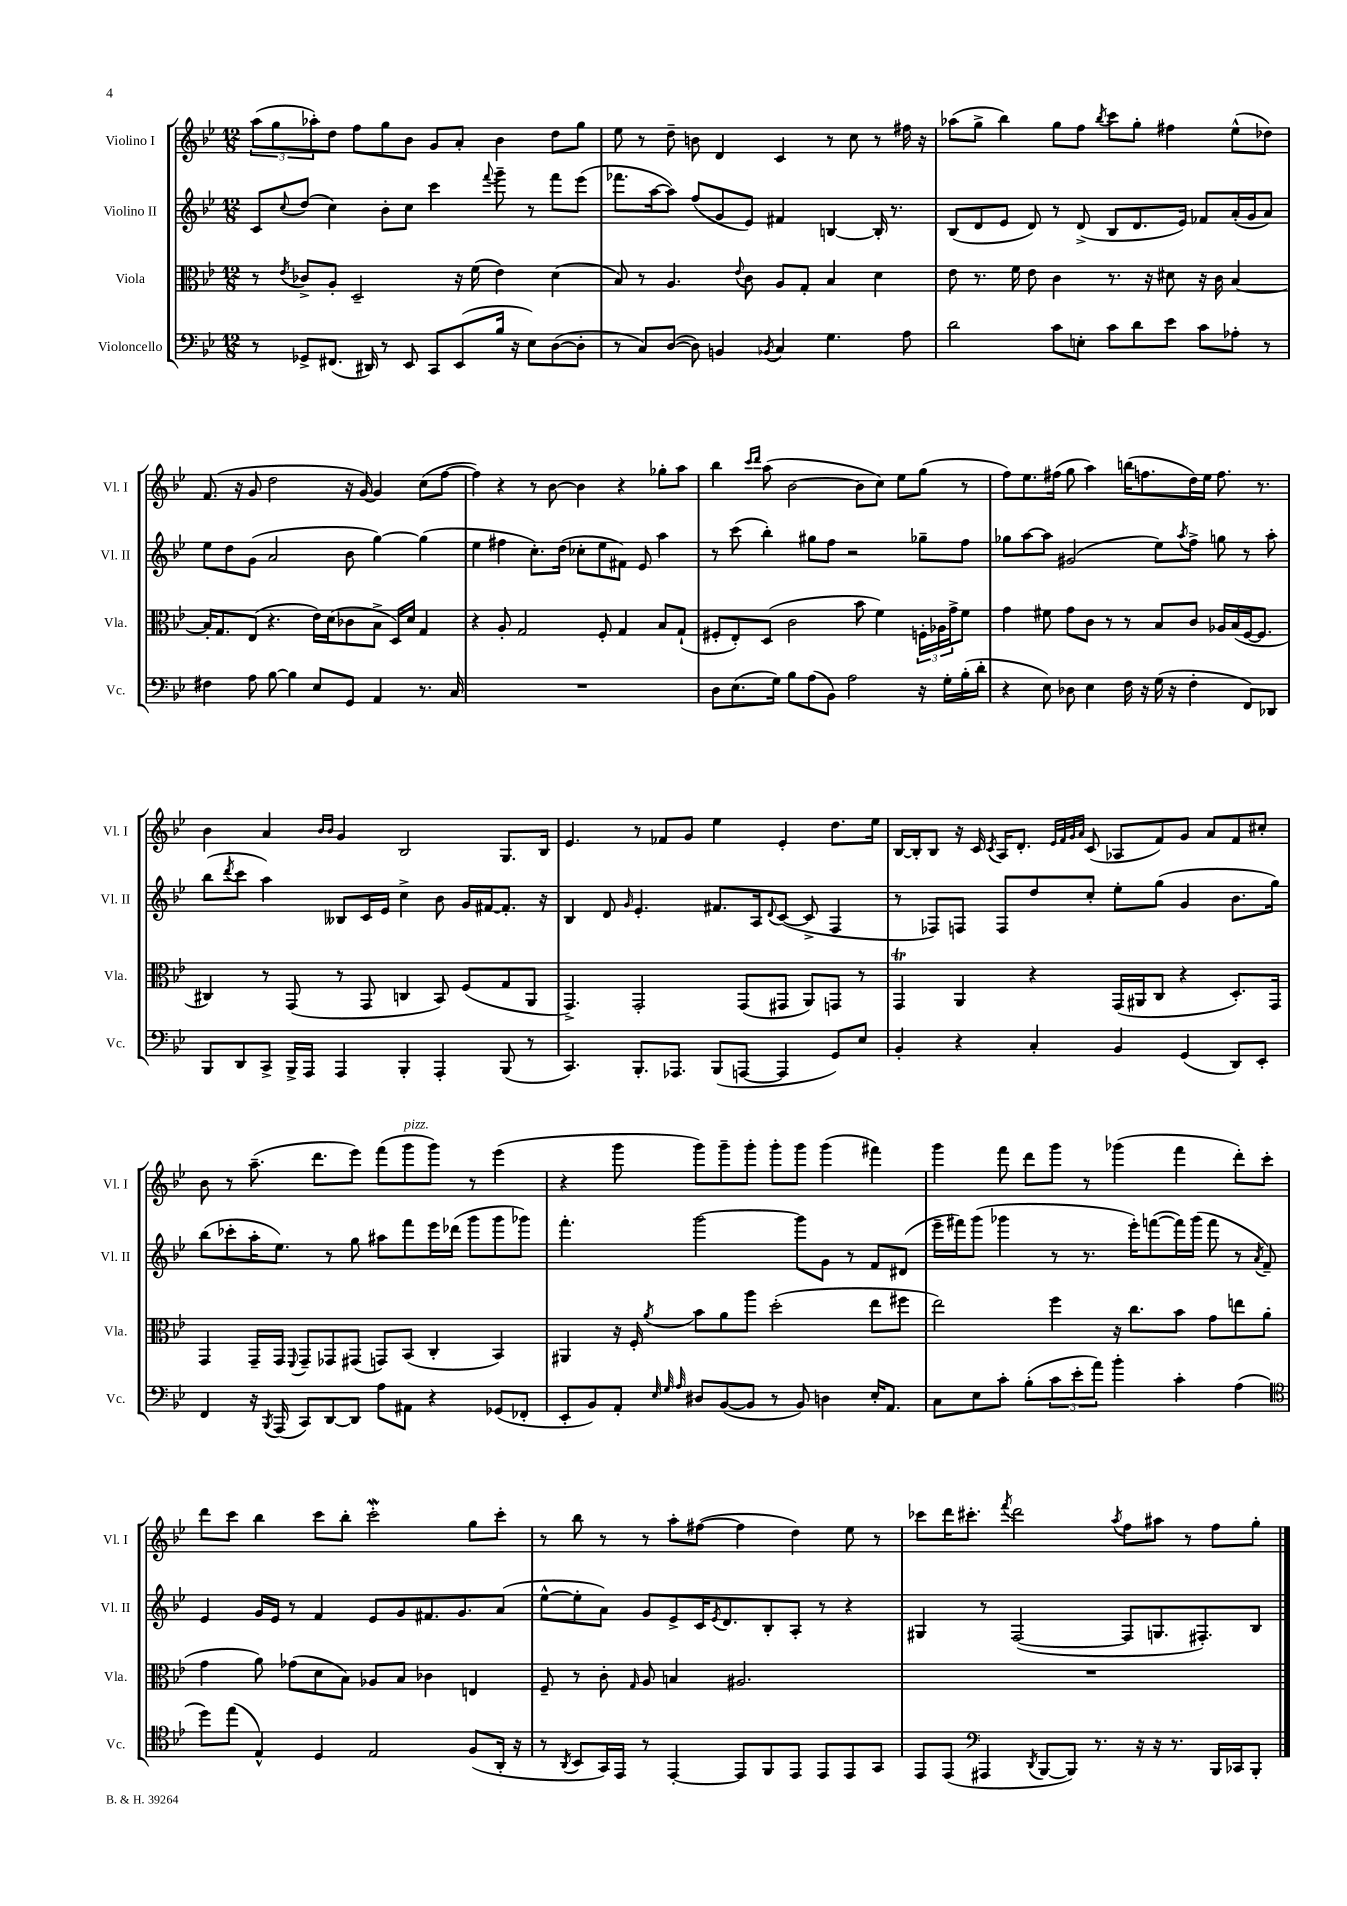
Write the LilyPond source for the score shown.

<<
\new StaffGroup <<
\new Staff = "s0" \with { instrumentName = "Violino I" shortInstrumentName = "Vl. I" } {
    \clef treble \key bes \major \numericTimeSignature \time 12/8
    \tuplet 3/2 { a''8( g''8 aes''8-.) } d''8 f''8 g''8 bes'8 g'8 a'8-. bes'4 d''8 g''8 |
    ees''8 r8 d''8-- b'8 d'4 c'4 r8 c''8 r8 fis''16 r16 |
    aes''8( g''8-> bes''4) g''8 f''8 \acciaccatura { bes''8 } c'''8 g''8-. fis''4 ees''8-^( des''8) |
    f'8.( r16 g'8 d''2 r16 g'16~) g'4 c''8( f''8~ |
    f''4) r4 r8 bes'8~ bes'4 r4 ges''8-. a''8 |
    bes''4 \grace { c'''16 d'''16 } a''8( bes'2~ bes'8 c''8) ees''8 g''8( r8 |
    f''8) ees''8. fis''16( g''8 a''4) b''16( f''8. d''16) ees''16 f''8. r8. |
    bes'4 a'4 \grace { bes'16 bes'16 } g'4 bes2 g8. bes16 |
    ees'4. r8 fes'8 g'8 ees''4 ees'4-. d''8. ees''16 |
    bes16~ bes16-. bes8 r16 c'16 \acciaccatura { c'8 } a16 d'8.-. \grace { ees'32 f'32 g'32 a'32 } c'8( aes8 f'8) g'8 a'8 f'8 cis''8-. |
    bes'8 r8 a''8.--( d'''8. ees'''8) f'''8( g'''8^\markup { \italic "pizz." } g'''8) r8 ees'''4( |
    r4 g'''8 g'''8) g'''8-- g'''8-. g'''8-. g'''8 g'''4( fis'''4) |
    g'''4 f'''8 d'''8 g'''8 r8 ges'''4( f'''4 d'''8-.) c'''8-. |
    d'''8 c'''8 bes''4 c'''8 bes''8-. c'''2-.\mordent g''8 c'''8-. |
    r8 bes''8 r8 r8 a''8-. fis''8~( fis''4 d''4) ees''8 r8 |
    ces'''8 d'''16 cis'''8.-. \acciaccatura { f'''8 } d'''2 \acciaccatura { a''8 } f''8 ais''8 r8 f''8 g''8-. \bar "|." |
}
\new Staff = "s1" \with { instrumentName = "Violino II" shortInstrumentName = "Vl. II" } {
    \clef treble \key bes \major \numericTimeSignature \time 12/8
    c'8 \appoggiatura { c''8 } d''8( c''4) bes'8-. c''8 c'''4 \appoggiatura { f'''8 } g'''8-- r8 f'''8 ees'''8( |
    fes'''8. a''16~ a''8) f''8( g'8 ees'8) fis'4 b4~ b16-. r8. |
    bes8( d'8 ees'8 d'8) r8 d'8->( bes8 d'8. ees'16) fes'8 a'16-.( g'16 a'8) |
    ees''8 d''8 g'8( a'2 bes'8 g''4~) g''4( |
    ees''4 fis''4 c''8.-.) d''16( ces''8-. ees''8 fis'8) ees'8 a''4 |
    r8 c'''8( bes''4-.) gis''8 f''8 r2 ges''8-- f''8 |
    ges''8 a''8~ a''8 gis'2( ees''8) \acciaccatura { a''8 } f''8-> g''8 r8 a''8-. |
    bes''8( \acciaccatura { d'''8 } c'''8 a''4) beses8 c'16 ees'16 c''4-> bes'8 g'16 fis'16~ fis'8.-. r16 |
    bes4 d'8 \grace { g'16 } ees'4.-. fis'8. a16 \appoggiatura { d'8 } c'8~( c'8-> f4 |
    r8 fes8) f8 f8 d''8 c''8-. ees''8-. g''8( g'4 bes'8. g''16) |
    bes''8( ces'''8-. a''16-. ees''8.) r8 g''8 ais''8 f'''8 ees'''16 des'''16( g'''8 g'''8 ges'''8) |
    f'''4.-. g'''2~ g'''8 g'8 r8 f'8 dis'8( |
    ees'''16-- fis'''16) g'''8( ges'''4 r8 r8. ees'''16-.) f'''8~( f'''16) ges'''16( f'''8 r8 \acciaccatura { a'8 } f'8--) |
    ees'4 g'16 ees'16 r8 f'4 ees'8 g'8 fis'8. g'8. a'8( |
    ees''8~-^ ees''8-. a'8) g'8 ees'8-> c'16 \acciaccatura { ees'8 } d'8. bes8-. a8-. r8 r4 |
    gis4 r8 f2~( f8 g8. fis8.-.) bes8 \bar "|." |
}
\new Staff = "s2" \with { instrumentName = "Viola" shortInstrumentName = "Vla." } {
    \clef alto \key bes \major \numericTimeSignature \time 12/8
    r8 \acciaccatura { ees'8 } ces'8-> a8-. d2-- r16 f'16( ees'4) d'4( |
    bes8) r8 a4. \appoggiatura { ees'8 } c'8 a8 g8-. bes4 d'4 |
    ees'8 r8. f'16 ees'8 c'4 r8. r16 dis'8 r16 c'16 bes4~ |
    bes16-. g8. ees8( r4. ees'16) d'16( ces'8 bes8-> d16) d'16 g4 |
    r4 a8-. g2 f8-. g4 bes8 g8-!( |
    fis8-. ees8-.) d8( c'2 bes'8 f'4) \tuplet 3/2 { f16-. aes16 g'16-> } f'8 |
    g'4 fis'8 g'8 c'8 r8 r8 bes8 c'8 aes16 bes16( f16~ f8. |
    cis4) r8 g,8( r8 g,8 c4 bes,8) f8( g8 a,8 |
    g,4.->) g,2-. g,8( gis,8 a,8) g,8 r8 |
    g,4\trill a,4 r4 g,16( ais,16 c8 r4 d8.-.) g,16 |
    g,4 g,16-- g,16 \appoggiatura { f,8 } g,8-- ges,8 gis,8( g,8) bes,8( c4-. bes,4) |
    ais,4 r16 f16-. \acciaccatura { a'8 } bes'8 a'8 a''8 d''2-.( ees''8 fis''8 |
    ees''2) f''4 r16 c''8. bes'8 g'8 e''8 a'8( |
    g'4 a'8) ges'8( d'8 bes8) aes8 bes8 ces'4 e4 |
    f8-- r8 c'8-. \grace { g16 } a8 b4 ais2. |
    R1. \bar "|." |
}
\new Staff = "s3" \with { instrumentName = "Violoncello" shortInstrumentName = "Vc." } {
    \clef bass \key bes \major \numericTimeSignature \time 12/8
    r8 ges,8-> fis,8.( dis,16) r8 ees,8 c,8 ees,8( bes16 r16 ees8) d8~( d8-. |
    r8 c8) d8~( d8) b,4 \acciaccatura { bes,8 } c4 g4. a8 |
    d'2 c'8 e8-. c'8 d'8 ees'8 c'8 aes8-. r8 |
    fis4 a8 bes8~ bes4 ees8 g,8 a,4 r8. c16 |
    R1. |
    d8 ees8.( g16) bes8 a8( bes,8) a2 r16 g16-. bes16-.( d'16-. |
    r4 ees8) des8 ees4 f16 r16 g16( r16 f4-. f,8) des,8 |
    bes,,8 d,8 c,8-> bes,,16-> a,,16 a,,4 bes,,4-. a,,4-. bes,,8( r8 |
    c,4.) bes,,8.-. aes,,8. bes,,8( a,,8~ a,,4 g,8) ees8 |
    bes,4-. r4 c4-. bes,4 g,4( d,8) ees,8-. |
    f,4 r16 \acciaccatura { bes,,8 } a,,16( c,8) d,8~ d,8 a8 ais,8 r4 ges,8( fes,8-. |
    ees,8-. bes,8) a,8-. \grace { ees32 g32 a32 } dis8 bes,8~( bes,8 r8 bes,8) d4 ees16-. a,8. |
    c8 ees8 c'8-. bes8-.( \tuplet 3/2 { c'8 ees'8-. a'8) } bes'4-. c'4-. a4( |
    \clef tenor d''8) ees''8( ees4-^) d4 ees2 f8( a,16-. r16 |
    r8 \acciaccatura { a,8 } bes,8 g,16) ees,16 r8 ees,4~-. ees,8 f,8 ees,8 ees,8 ees,8 g,8 |
    ees,8 ees,8( \clef bass ais,,4 \acciaccatura { d,8 } bes,,8~ bes,,8) r8. r16 r16 r8. bes,,16 ces,16 bes,,8-. \bar "|." |
}
>>
>>
\layout { \context { \Score \remove "Bar_number_engraver" } }
